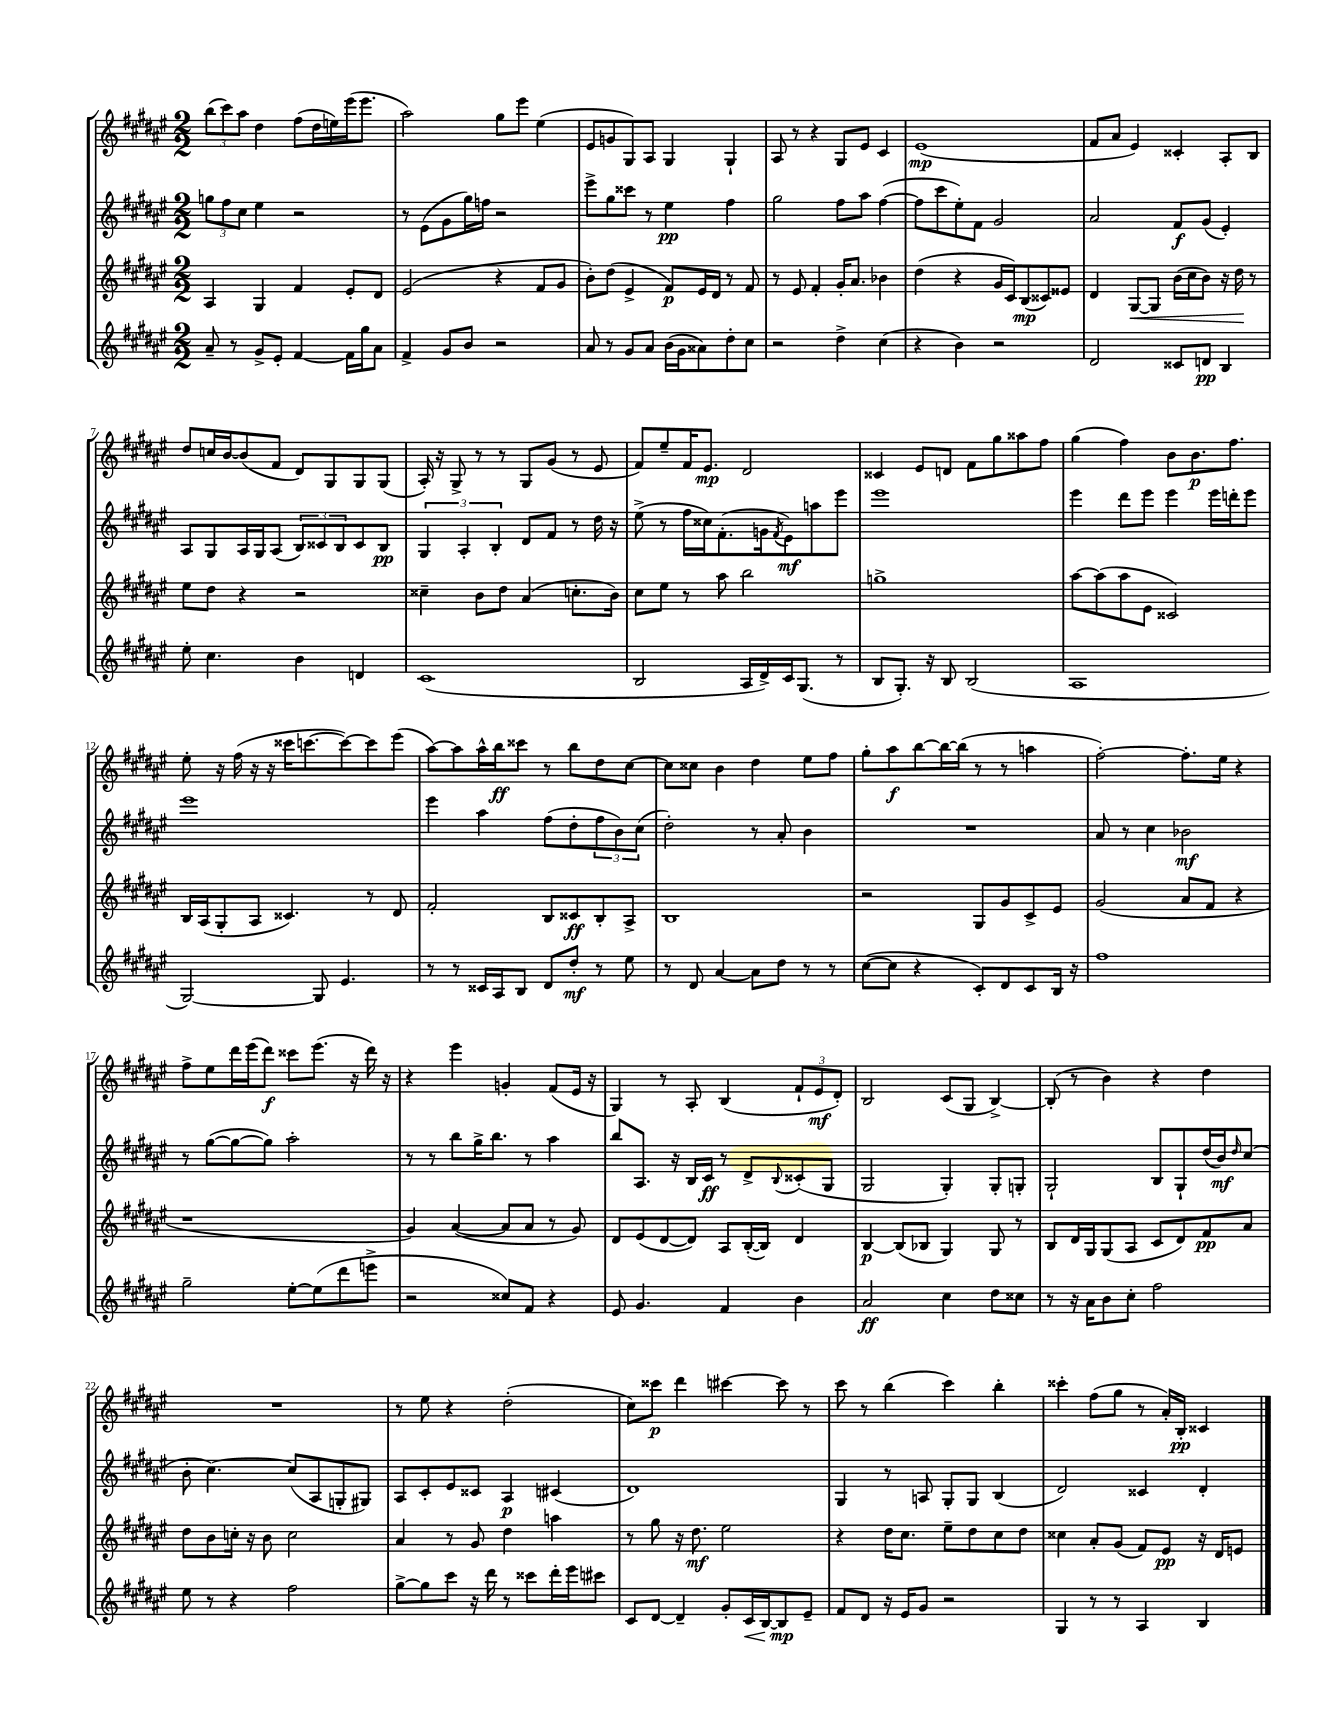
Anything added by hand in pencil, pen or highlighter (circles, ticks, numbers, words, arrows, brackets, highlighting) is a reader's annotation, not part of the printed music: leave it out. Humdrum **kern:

**kern	**kern	**kern	**kern
*staff4	*staff3	*staff2	*staff1
*clefG2	*clefG2	*clefG2	*clefG2
*k[f#c#g#d#a#e#]	*k[f#c#g#d#a#e#]	*k[f#c#g#d#a#e#]	*k[f#c#g#d#a#e#]
*M2/2	*M2/2	*M2/2	*M2/2
8a#~/	4A#/	12gg\L	(12bb\L
.	.	12ff#\	12ccc#\)
8r	.	.	.
.	.	12cc#\J	12aa#\J
8g#^/L	4G#/	4ee#\	4dd#\
8e#'/J	.	.	.
[4f#/	4f#/	2r	(8ff#\L
.	.	.	16dd#\L
.	.	.	16ee\)
16f#\]LL	8e#'/L	.	(16eee#\J
16gg#\J	.	.	8.eee#\J
8a#\J	8d#/J	.	.
=	=	=	=
4f#^/	(2e#/	8r	2aa#\)
.	.	(8e#\L	.
8g#/L	.	8g#\	.
8b/J	.	16gg#\L)	.
.	.	16ff\JJ	.
2r	4r	2r	8gg#\L
.	.	.	8eee#\J
.	8f#/L	.	(4ee#\
.	8g#/J	.	.
=	=	=	=
8a#/	8b'\L)	8eee#^\L	8e#/L
8r	(8dd#\J	8gg#\	8g/
8g#/L	4e#^/	8ccc##\J	8G#/)
8a#/J	.	8r	8A#/J
(16b\LL	8f#/L)	4ee#\	4G#/
16g#\J	.	.	.
8a##\)	16e#/L	.	.
.	16d#/JJ	.	.
8dd#'\	8r	4ff#\	4G#`/
8cc#\J	8f#/	.	.
=	=	=	=
2r	8r	2gg#\	8A#/
.	8e#/	.	8r
.	4f#'/	.	4r
4dd#^\	16g#'/LK	8ff#\L	8G#/L
.	8.a#/J	.	.
.	.	8aa#\J	8e#/J
(4cc#\	4b-\	([4ff#\	4c#/
=	=	=	=
4r	(4dd#\	8ff#\]L	(1e#
.	.	8ccc#\	.
4b\)	4r	8ee#'\)	.
.	.	8f#\J	.
2r	16g#/LL	2g#/	.
.	16c#/J)	.	.
.	(8B/	.	.
.	8c##/)	.	.
.	8e##/J	.	.
=	=	=	=
2d#/	4d#/	2a#/	8f#/L
.	.	.	8a#/J
.	[8G#/L	.	4e#/)
.	8G#/]J	.	.
8c##/L	(16b\LL	8f#/L	4c##'/
.	16cc#\J	.	.
8d/J	8b\J)	(8g#/J	.
4B/	16r	4e#'/)	8A#'/L
.	16dd#\	.	.
.	8r	.	8B/J
=	=	=	=
8ee#'\	8ee#\L	8A#/L	8dd#/L
4.cc#\	8dd#\J	8G#/	16cc/L
.	.	.	[16b/J
.	4r	16A#/L	(8b/]
.	.	16G#/J	.
.	.	(8A#/J	8f#/J
4b\	2r	12B/L)	8d#/L)
.	.	12c##/	.
.	.	.	8G#/
.	.	12B/	.
4d/	.	8c##/	8G#/
.	.	8B/J	(8G#/J
=	=	=	=
(1c#	4cc##~\	6G#/	16A#'/)
.	.	.	16r
.	.	.	8G#^/
.	.	6A#'/	.
.	8b\L	.	8r
.	.	6B'/	.
.	8dd#\J	.	8r
.	(4a#/	8d#/L	8G#/L
.	.	8f#/J	(8g#/J
.	8.cc'\L	8r	8r
.	.	16dd#\	8e#/
.	16b\Jk)	16r	.
=	=	=	=
2B/	8cc#\L	(8ee#^\	8f#/L)
.	8ee#\J	8r	8ee#~/
.	8r	16ff#\LL	16f#/K
.	.	16cc##\J)	8.e#/J
.	8aa#\	(8.f#'\	.
16A#/LL	2bb\	.	2d#/
16d#^/)	.	16g\k	.
.	.	8qf#/	.
16c#/J	.	8e#\)	.
(8.G#/J	.	.	.
.	.	8aa\	.
8r	.	8eee#\J	.
=	=	=	=
8B/L	1gg^	1eee#	4c##/
8.G#'/J)	.	.	.
.	.	.	8e#/L
16r	.	.	.
8B/	.	.	8d/J
(2B/	.	.	8f#\L
.	.	.	8gg#\
.	.	.	8aa##\
.	.	.	8ff#\J
=	=	=	=
1A#	[8aa#\L	4eee#\	(4gg#\
.	(8aa#\]	.	.
.	8aa#\	8ddd#\L	4ff#\)
.	8e#\J	8eee#\J	.
.	2c##/)	4eee#\	8b\L
.	.	.	8.b\
.	.	16eee#\LL	.
.	.	16ddd'\J	8.ff#\J
.	.	8eee#\J	.
=	=	=	=
[2G#/)	16B/LL	1eee#	8ee#'\
.	(16A#/J	.	.
.	8G#'/	.	16r
.	.	.	(16ff#\
.	8A#/J	.	16r
.	.	.	16r
.	4.c##/)	.	16ccc##\LK
.	.	.	[8.ccc\
8G#/]	.	.	.
4.e#/	.	.	8ccc\_)
.	8r	.	8ccc\]
.	8d#/	.	(8eee#\J
=	=	=	=
8r	2f#'/	4eee#\	[8aa#\L)
8r	.	.	8aa#\]
16c##/LL	.	4aa#\	16aa#^^\L
16A#/J	.	.	16bb\J
8B/J	.	.	8ccc##\J
8d#/L	8B/L	(8ff#\L	8r
8dd#'/J	8c##/	8dd#'\	8bb\L
8r	8B'/	12ff#\	8dd#\
.	.	12b\)	.
8ee#\	8A#^/J	.	[8cc#\J
.	.	(12cc#\J	.
=	=	=	=
8r	1B	2dd#'\)	8cc#\]L
8d#/	.	.	8cc##\J
[4a#/	.	.	4b\
8a#\]L	.	8r	4dd#\
8dd#\J	.	8a#'/	.
8r	.	4b\	8ee#\L
8r	.	.	8ff#\J
=	=	=	=
([8cc#\L	2r	1r	8gg#'\L
8cc#\]J	.	.	8aa#\
4r	.	.	[8bb\
.	.	.	16bb\_L
.	.	.	(16bb\]JJ
8c#'/L)	8G#/L	.	8r
8d#/	8g#/	.	8r
8c#/	8c#^/	.	4aa\
16B/Jk	8e#/J	.	.
16r	.	.	.
=	=	=	=
1ff#	(2g#/	8a#/	[2ff#'\)
.	.	8r	.
.	.	4cc#\	.
.	8a#/L	2b-\	8.ff#'\]L
.	8f#/J	.	.
.	.	.	16ee#\Jk
.	4r	.	4r
=	=	=	=
2gg#~\	1r	8r	8ff#^\L
.	.	([8gg#\L	8ee#\
.	.	8gg#\_	16ddd#\L
.	.	.	(16eee#\J
.	.	8gg#\]J)	8ddd#\J)
[8ee#'\L	.	2aa#'\	8ccc##\L
(8ee#\]	.	.	(8.eee#\J
8ddd#\	.	.	.
.	.	.	16r
8eee^\J	.	.	16ddd#\)
.	.	.	16r
=	=	=	=
2r	4g#/)	8r	4r
.	.	8r	.
.	([4a#/	8bb\L	4eee#\
.	.	16gg#^\K	.
.	.	8.bb\J	.
8cc##/L)	8a#/]L	.	4g'/
8f#/J	8a#/J	8r	.
4r	8r	4aa#\	(8f#/L
.	8g#/)	.	16e#/Jk
.	.	.	16r
=	=	=	=
8e#/	8d#/L	8bb/L	4G#/)
4.g#/	(8e#/	8.A#/J	.
.	[8d#/	.	8r
.	.	16r	.
.	8d#/]J)	16B/LL	8A#'/
.	.	16c#/JJ	.
4f#/	8A#/L	8r	(4B/
.	([16B'/L	8d#^/L	.
.	16B/]JJ)	.	.
.	.	8qqB/	.
4b\	4d#/	(8c##'/	12f#`/L
.	.	.	12e#/
.	.	8G#/J	.
.	.	.	12d#'/J)
=	=	=	=
2a#/	[4B/	2G#/	2B/
.	(8B/]L	.	.
.	8B-/J	.	.
4cc#\	4G#/)	4G#'/)	(8c#/L
.	.	.	8G#/J
8dd#\L	8G#/	8G#'/L	[4B^/)
8cc##\J	8r	8G'/J	.
=	=	=	=
8r	8B/L	2G#`/	(8B'/]
16r	16d#/L	.	8r
16a#\LK	16G#/J	.	.
8b\	(8G#/	.	4b\)
8cc#'\J	8A#/J	.	.
2ff#\	8c#/L	8B/L	4r
.	8d#/)	8G#`/	.
.	8f#/	(16dd#/L	4dd#\
.	.	16b/J)	.
.	.	16qqdd#/	.
.	8a#/J	(8cc#/J	.
=	=	=	=
8ee#\	8dd#\L	8b'\	1r
8r	8b\	[4.cc#\)	.
4r	16cc'\Jk	.	.
.	16r	.	.
.	8b\	.	.
2ff#\	2cc\	(8cc#/]L	.
.	.	8A#/	.
.	.	8G'/	.
.	.	8G#/J)	.
=	=	=	=
[8gg#^\L	4a#/	8A#/L	8r
8gg#\]	.	8c#'/	8ee#\
8ccc#\J	8r	8e#/	4r
16r	8g#/	8c##/J	.
16ddd#\	.	.	.
8r	4dd#\	4A#/	(2dd#'\
8ccc##\L	.	.	.
16ddd#'\L	4aa\	(4c#/	.
16eee#\J	.	.	.
8ccc#\J	.	.	.
=	=	=	=
8c#/L	8r	1d#)	8cc#\L)
[8d#/J	8gg#\	.	8ccc##\J
4d#~/]	16r	.	4ddd#\
.	8.dd#\	.	.
8g#'/L	2ee#\	.	[4ccc#\
16c#/L	.	.	.
[16B/J	.	.	.
8B/]	.	.	8ccc#\]
8e#~/J	.	.	8r
=	=	=	=
8f#/L	4r	4G#/	8ccc#\
8d#/J	.	.	8r
16r	16dd#\LK	8r	(4bb\
16e#/LK	8.cc#\J	.	.
8g#/J	.	8A/	.
2r	8ee#~\L	8G#'/L	4ccc#\)
.	8dd#\	8G#/J	.
.	8cc#\	(4B/	4bb'\
.	8dd#\J	.	.
=	=	=	=
4G#/	4cc##\	2d#/)	4ccc##'\
8r	8a#'/L	.	(8ff#\L
8r	(8g#/J	.	8gg#\J
4A#/	8f#/L)	4c##/	8r
.	8e#/J	.	16a#'/LL)
.	.	.	16B'/JJ
4B/	16r	4d#'/	4c##/
.	16d#/LK	.	.
.	8e/J	.	.
==	==	==	==
*-	*-	*-	*-
